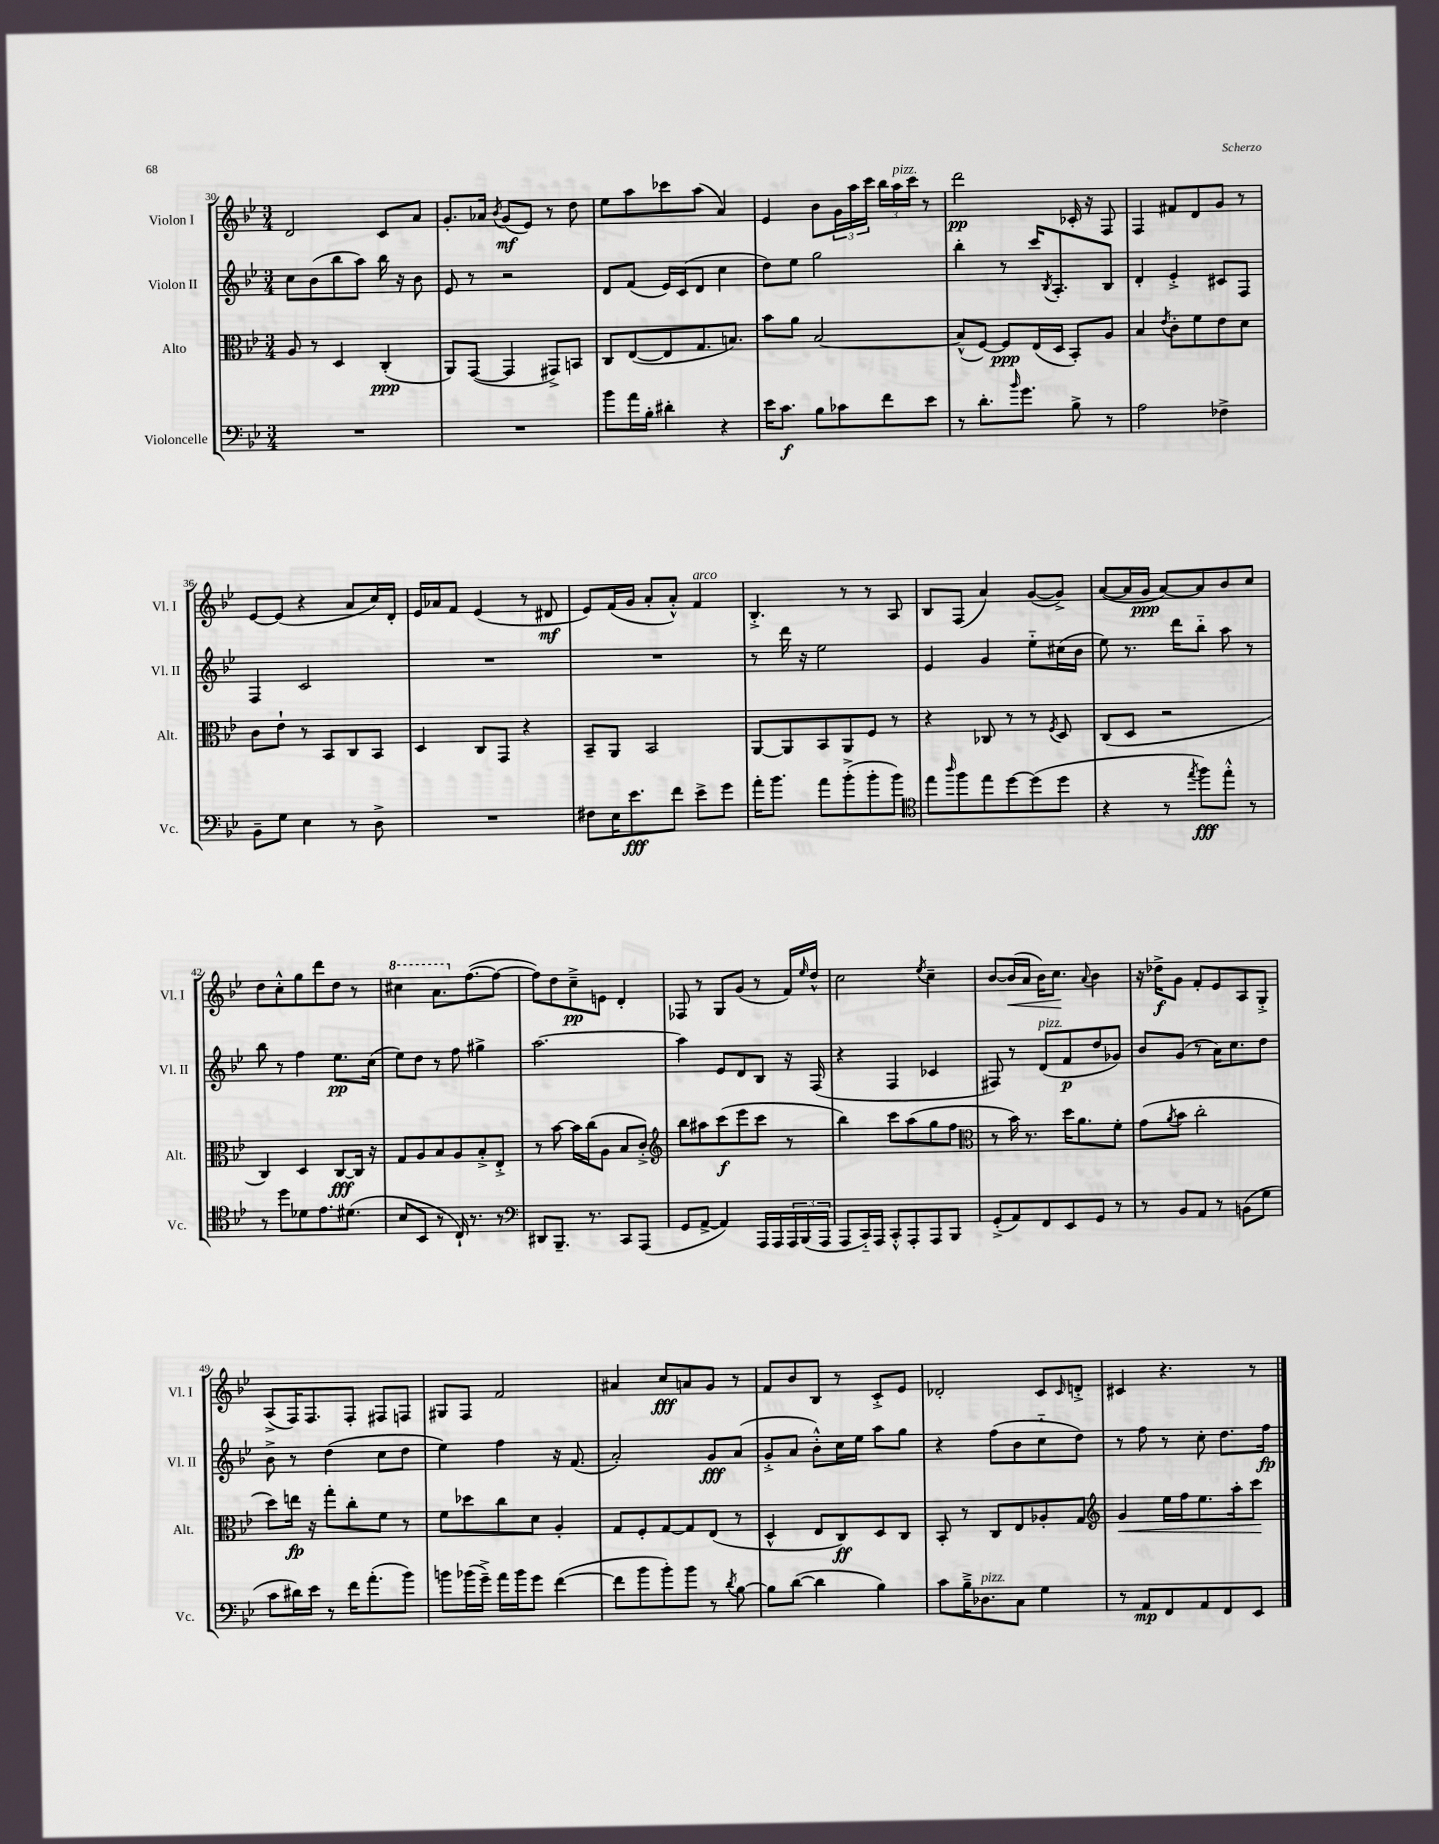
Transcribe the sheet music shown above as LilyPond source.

<<
\new StaffGroup <<
\new Staff = "s0" \with { instrumentName = "Violon I" shortInstrumentName = "Vl. I" } {
    \clef treble \key bes \major \numericTimeSignature \time 3/4
    d'2 c'8 a'8 |
    g'8.-. aes'16 \acciaccatura { bes'8 } g'8\mf( ees'8) r8 d''8 |
    ees''8 a''8 ces'''8 a''8( a'4) |
    ees'4 bes'8 \tuplet 3/2 { g'16 a''16 c'''16 } \tuplet 3/2 { bes''16 a''16^\markup { \italic "pizz." } c'''16 } r8 |
    d'''2\pp ces'16-. r16 f8 |
    f4 fis'8 d'8 g'8 r8 |
    ees'8~ ees'8( r4 a'8 c''16) d'16-. |
    ees'16 aes'16 f'8 ees'4( r8 dis'8\mf |
    ees'8) f'16( g'16 a'8-. a'8-.-^) f'4^\markup { \italic "arco" } |
    bes4.-.-> r8 r8 a8 |
    bes8 f8( a'4) g'8~( g'8->) |
    a'8~( a'16 g'16\ppp a'8~) a'8 bes'8 c''8 |
    d''8 c''8-.-^ g''8 d'''8 d''8 r8 |
    \ottava #1 cis'''4 a''8. \ottava #0 f''8.~( f''8~ |
    f''8) d''8 c''8--->\pp e'8 d'4-. |
    fes8 r8 g8 g'8( r8 f'16) \grace { ees''16 } d''16-^ |
    c''2 \acciaccatura { ees''8 } c''4-- |
    bes'8~ bes'16\<( a'16 bes'16) c''8.\! \appoggiatura { a'8 } bes'4 |
    r16 des''16->\f g'8 f'8-. ees'8 a8 g8-.-> |
    a8->( f16) f8. f8-. fis8 f8 |
    gis8 f8 f'2 |
    ais'4 c''8\fff a'8 g'8 r8 |
    f'8 bes'8 bes8 r8 c'8-.-> ees'8 |
    des'2-. c'8 \grace { c'16 } d'8-.-> |
    cis'4 r4. r8 \bar "|." |
}
\new Staff = "s1" \with { instrumentName = "Violon II" shortInstrumentName = "Vl. II" } {
    \clef treble \key bes \major \numericTimeSignature \time 3/4
    c''8 bes'8( bes''8 a''8) bes''16 r16 bes'8 |
    ees'8 r8 r2 |
    d'8 f'8( ees'16) c'16( d'8 c''4 |
    d''8) ees''8 g''2 |
    bes''4-. r8 c'''16 \acciaccatura { bes8 } a8.-. bes8 |
    d'4-. ees'4-.-> cis'8 f8 |
    f4 c'2 |
    R2. |
    R2. |
    r8 d'''16 r16 ees''2 |
    ees'4 g'4 ees''8-_ cis''16( bes'16 |
    ees''8) r8. d'''16 bes''8-_ a''8 r8 |
    bes''8 r8 f''4 ees''8.\pp c''16( |
    ees''8) d''8 r8 f''8 gis''4-> |
    a''2.~ |
    a''4 ees'8 d'8 bes8 r16 f16( |
    r4 f4 ces'4 |
    fis8) r8 d'8^\markup { \italic "pizz." }( f'8\p d''8 ges'8) |
    bes'8 g'8( r8 a'16) c''8. d''8 |
    bes'8-> r8 d''4( c''8 d''8 |
    ees''4) f''4 r16 f'8.( |
    a'2-.) g'8\fff a'8( |
    g'8-.-> a'8 bes'8-.-^) c''16 ees''16 a''8 g''8 |
    r4 f''8( bes'8 c''8-_ d''8) |
    r8 f''8 r8 c''8-. d''8. f''16\fp \bar "|." |
}
\new Staff = "s2" \with { instrumentName = "Alto" shortInstrumentName = "Alt." } {
    \clef alto \key bes \major \numericTimeSignature \time 3/4
    a8 r8 d4 c4-.\ppp( |
    a,8) g,8~( g,4 gis,8->) b,8 |
    c8 ees8~( ees8 g8. b8.) |
    bes'8 a'8 bes2~ |
    bes8-^( f8~) f8\ppp ees16( d16 bes,8-.) a8 |
    bes4 \acciaccatura { ees'8 } c'8-. f'8 ees'8 d'8 |
    c'8 ees'8-! r8 bes,8 c8 bes,8 |
    d4 c8 g,8 r4 |
    bes,8-- a,8 bes,2 |
    a,8~ a,8 bes,8 a,8 f8 r8 |
    r4 ces8 r8 r8 \acciaccatura { f8 } d8 |
    c8( d8 r2 |
    c4) d4 c8~\fff c16 r16 |
    g8 a8 bes8 a8 bes8-.-> ees8-.-> |
    r8 bes'8~ bes'16 c''16( a8 bes8 c'8-.->) |
    \clef treble bes''8 ais''8 c'''8\f( ees'''8 c'''8 r8 |
    bes''4) c'''8 a''8( g''8 f''8 |
    \clef alto r8 bes'16) r8. d''16 a'8. f'8-. |
    g'8( \acciaccatura { a'8 } bes'8 c''2-. |
    d''8) e''16\fp r16 g''8-. c''8-. f'8 r8 |
    f'8 des''8 c''8 d'8 a4-. |
    g8 f8-. g8~ g8 ees8( r8 |
    d4-^ ees8 c8\ff) d8 c8 |
    bes,8-. r8 c8 ees8 aes8-. g8 |
    \clef treble g'4\< ees''16 f''16 ees''8. a''16-. c'''8\! \bar "|." |
}
\new Staff = "s3" \with { instrumentName = "Violoncelle" shortInstrumentName = "Vc." } {
    \clef bass \key bes \major \numericTimeSignature \time 3/4
    R2. |
    R2. |
    bes'8 a'16 bes16-. dis'4-. r4 |
    ees'16 c'8.\f bes8 ces'8 f'8 ees'8 |
    r8 d'8.-. \grace { bes'16 } g'8. bes8-> r8 |
    a2 fes4-> |
    bes,8-- g8 ees4 r8 d8-> |
    R2. |
    fis8 ees16 ees'8.\fff f'8 ees'8-> g'8 |
    a'16-. bes'8. a'8 bes'8-.->( bes'8-. bes'8) |
    \clef tenor ees''8 \grace { a''16 } f''8 ees''8 d''8~ d''8( d''8 |
    r4 r8 \acciaccatura { ees''8 } f''8\fff) ees''8-.-^ r8 |
    r8 d''8 des'8 ees'8. dis'8.( |
    bes8 bes,8 r8 c16-!) r8. r8 |
    \clef bass dis,8 bes,,8.-- r8. c,8 a,,8( |
    g,8 a,8~-> a,4) a,,16 a,,16 \tuplet 3/2 { a,,16 bes,,16( a,,16 } |
    a,,8 c,16-_) a,,16 c,8-.-^ a,,8-. a,,8 bes,,8 |
    g,8-.->( a,8) f,8 ees,8 g,8 r8 |
    r8 bes,8 a,8 r8 b,8( g8 |
    c'8 dis'16) ees'16 r8 f'16 a'8.-.( bes'8) |
    b'8 bes'16( g'16--->) a'16 bes'16 g'8 f'4~( |
    f'8 bes'8 bes'8-.) bes'8 r8 \acciaccatura { d'8 } bes8~ |
    bes8 d'8~( d'4 bes4) |
    c'8 bes16---> des8.^\markup { \italic "pizz." } c8 g4 |
    r8 a,8\mp f,8 a,8 f,8 ees,8 \bar "|." |
}
>>
>>
\layout { \context { \Score currentBarNumber = #30 } }
